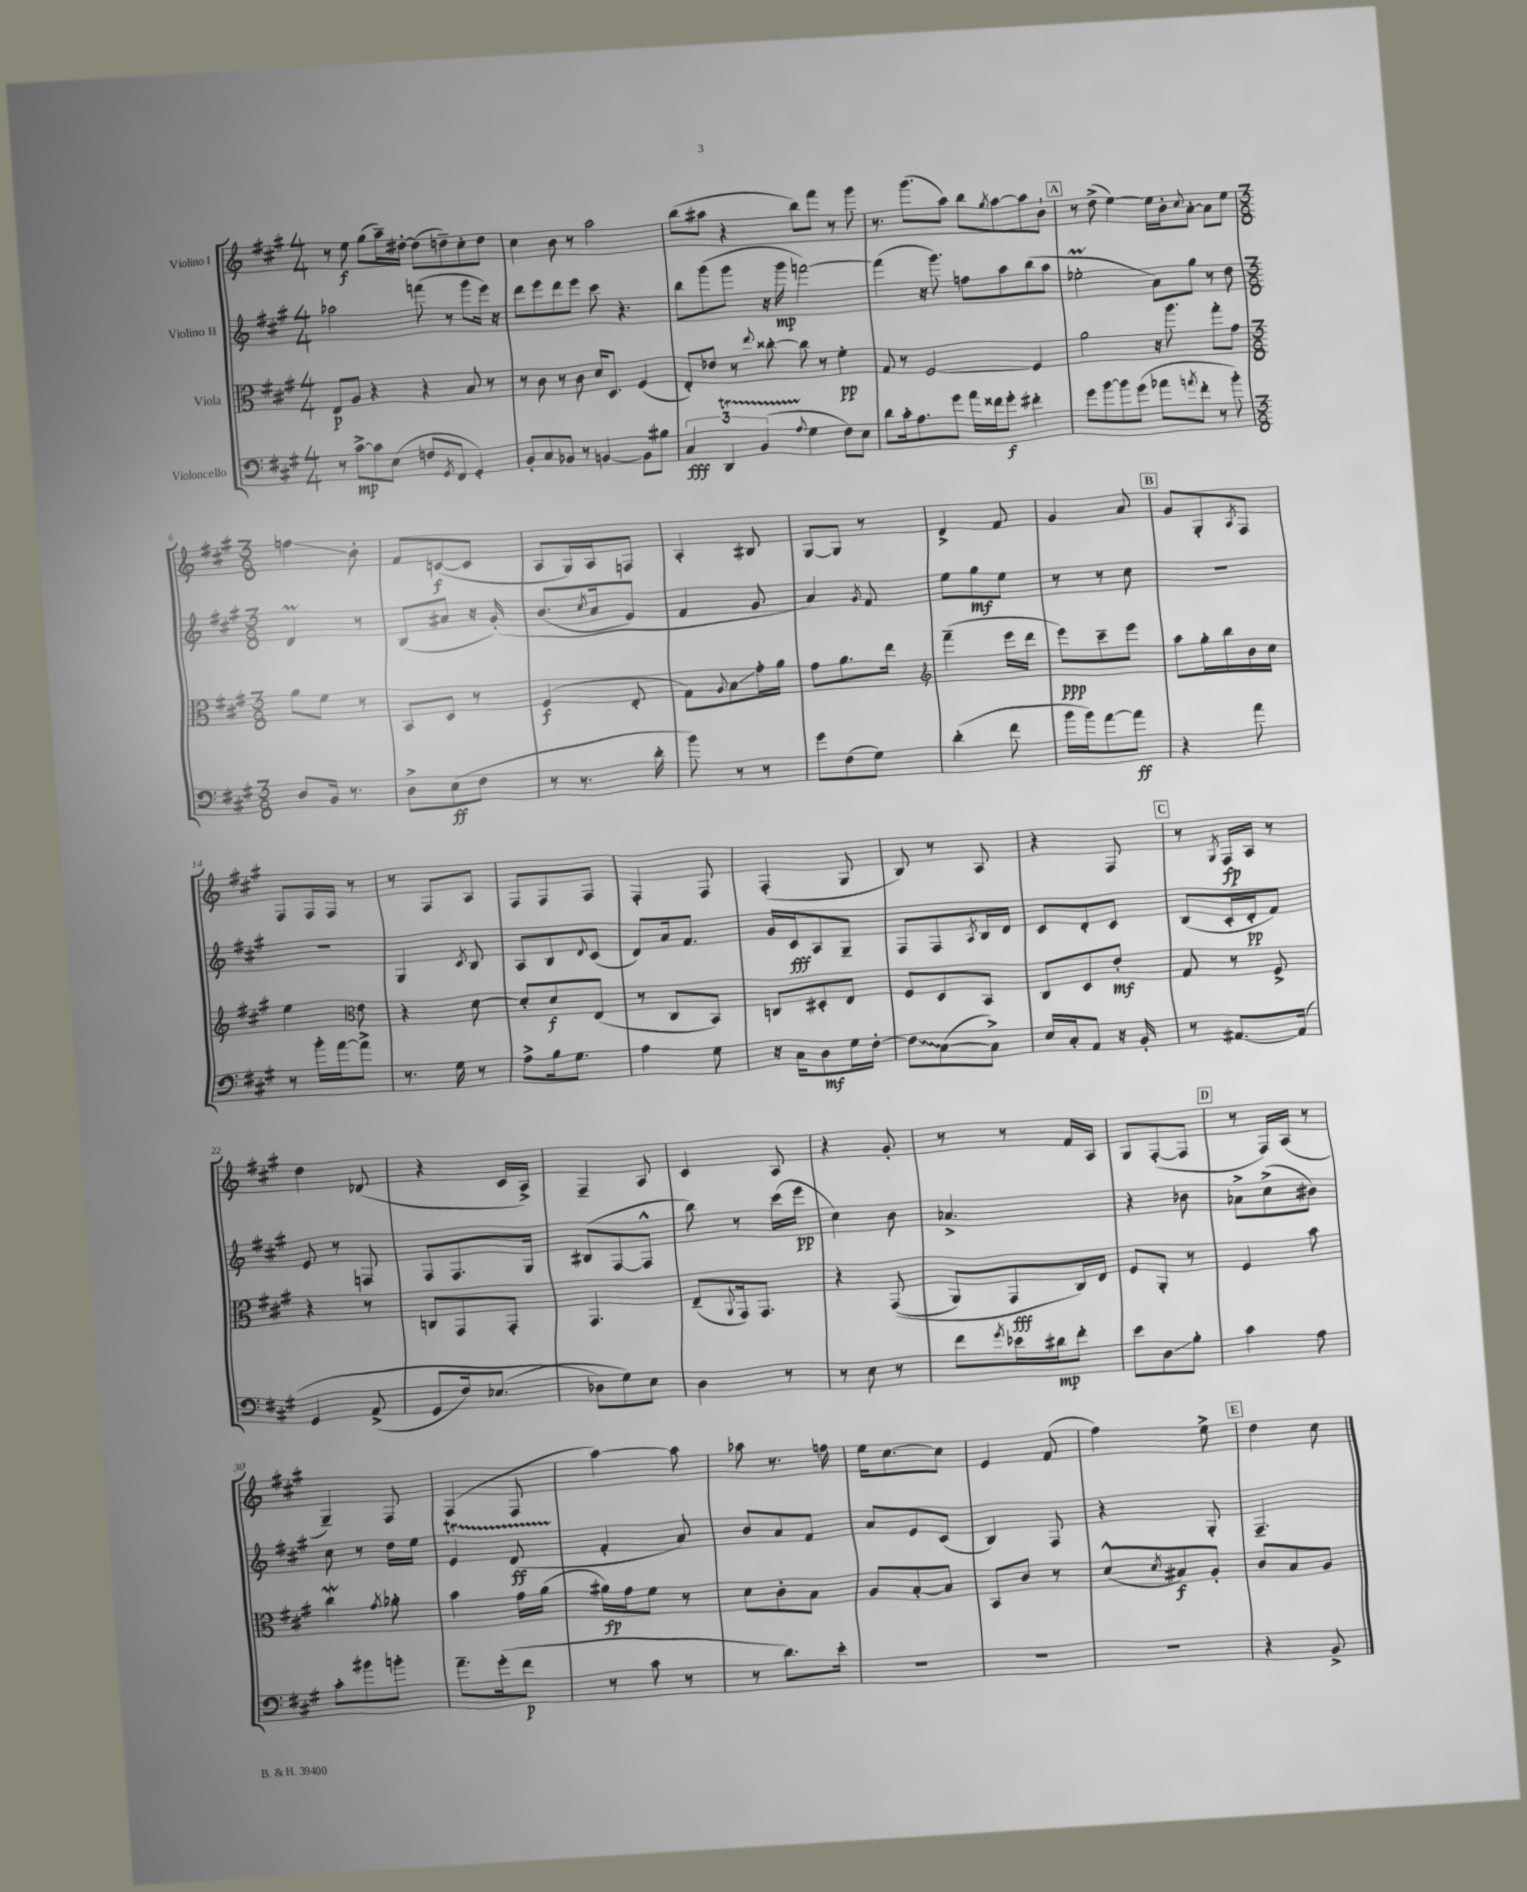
<<
\new StaffGroup <<
\new Staff = "s0" \with { instrumentName = "Violino I" } {
    \clef treble \key a \major \numericTimeSignature \time 4/4
    r8 e''8\f gis''8( a''16--) dis''16~-. dis''8( d''8--) cis''8-. d''8 |
    cis''4 b'8 r8 a''2 |
    b''8( ais''8 r4 b''8) fis'''8 r8 gis'''8 |
    r8. gis'''8.( a''8) b''8 \acciaccatura { gis''8 } a''8~ a''8 b'8-! |
    \mark \markup { \box "A" } r8 d''8->( e''4~) e''16 b'16-. \appoggiatura { cis''8 } a'8~-. a'8 e''8 |
    \numericTimeSignature \time 3/8 f''4\glissando b'8-. |
    fis'8 c'8~\f( c'8 |
    a8 gis16) a16 f8 |
    a4-. bis8 |
    gis8~ gis8 r8 |
    d'4-> fis'8 |
    gis'4 a'8 |
    \mark \markup { \box "B" } gis'8 gis8-. \acciaccatura { a8 } fis8 |
    fis8 fis16 fis16 r8 |
    r8 fis8 a8 |
    fis8 fis8 fis8 |
    fis4-. fis8 |
    fis4-.( gis8 |
    b8) r8 a8 |
    r4 fis8 |
    \mark \markup { \box "C" } r8 \acciaccatura { gis8 } fis16\fp a16 r8 |
    d''4 des'8( |
    r4 cis'16 a16->) |
    fis4-- a8 |
    cis'4 a8 |
    r4 gis'8-. |
    r8 r8 fis'16 a16 |
    gis8 fis8~-.( fis8 |
    \mark \markup { \box "D" } r8 fis16) a16( r8 |
    gis4--) fis8 |
    fis4( fis8 |
    a''4~) a''8 |
    aes''8 r8. f''16 |
    e''16 cis''8.~ cis''8 |
    e'4 fis'8( |
    fis''4) e''8-> |
    \mark \markup { \box "E" } d''4 cis''8 \bar "|." |
}
\new Staff = "s1" \with { instrumentName = "Violino II" } {
    \clef treble \key a \major \numericTimeSignature \time 4/4
    aes''2 f'''8( r8 gis'''8 e'''16) r16 |
    d'''8 e'''8 d'''8 e'''8 cis'''8 r4. |
    b''8 gis'''8( gis'''8 r16 gis'''16\mp f'''2~) |
    f'''4( r16 gis'''8.) f''8 a''8 b''8( a''8 |
    \mark \markup { \box "A" } ees''2-.\prall a'8) gis''8 r8 d''8 |
    \numericTimeSignature \time 3/8 d'4\prall r8 |
    b8( ais'8 r16 gis'16-.)\( |
    b'8.( \acciaccatura { cis''8 } a'16 e'8) |
    fis'4 gis'8 |
    a'4\) \acciaccatura { gis'8 } fis'8 |
    e''8 gis''8\mf e''8 |
    r8 r8 cis''8 |
    \mark \markup { \box "B" } R4. |
    R4. |
    gis4 \acciaccatura { cis'8 } b8 |
    a8 b8 \appoggiatura { d'8 } cis'8( |
    d'8) a'16 fis'8. |
    gis'16 cis'16\fff a8 gis8-- |
    fis8 fis8 \acciaccatura { a8 } b16 d'16 |
    cis'8 d'8-. cis'8 |
    \mark \markup { \box "C" } b8( cis'16-. d'16-.\pp fis'8) |
    e'8 r8 f8 |
    fis8 fis8. gis16 |
    bis8( fis8~ fis8-^ |
    b''8) r8 cis'''16( e'''16\pp |
    cis''4) b'8 |
    aes'4.-> |
    r4 bes'8 |
    \mark \markup { \box "D" } aes'8-> cis''8->( bis'8) |
    cis''8 r8 d''16 e''16 |
    e'4\startTrillSpan d'8\ff( |
    fis'4-.\stopTrillSpan a'8) |
    b'8 a'8 fis'8 |
    a'8 e'8 cis'8( |
    b4) fis8 |
    r4 gis8-. |
    \mark \markup { \box "E" } fis4.-- \bar "|." |
}
\new Staff = "s2" \with { instrumentName = "Viola" } {
    \clef alto \key a \major \numericTimeSignature \time 4/4
    e8\p a8 r4 r4 b8 r8 |
    r8 cis'8 r8 cis'8 d'16 d8. fis4( |
    e8-.) ees'8 r8 \appoggiatura { e''8 } cisis''8~-. cisis''8 r8 fis'4-.\pp |
    gis8 r8 fis2~ fis4 |
    \mark \markup { \box "A" } a'2 r16 a''8. gis''8-. gis'8 |
    \numericTimeSignature \time 3/8 a'8 fis'8 r8 |
    b,8 d8 r8 |
    fis4\f( e8-. |
    gis8) \appoggiatura { a8 } b8\glissando gis'16-. a'16 |
    gis'8 a'8. e''16 |
    \clef treble fis'''4--( e'''16 d'''16 |
    e'''8\ppp) cis'''8-- e'''8 |
    \mark \markup { \box "B" } a''8 gis''16-. b''16 b'16 cis''16 |
    e''4 \clef alto e'8 |
    r4 d'8~ |
    d'8-. d'8\f e8( |
    r8 cis8 b,8) |
    c8 dis8-. e8 |
    fis8 d8 b,8 |
    cis8 d8 e'8-.\mf |
    \mark \markup { \box "C" } gis8 r8 fis8-> |
    r4 r8 |
    c8 gis,8 gis,8-. |
    gis,4. |
    e8--( \appoggiatura { a,8 } gis,16) gis,8. |
    r4 gis,8(\( |
    a,8) gis,8\fff cis16\) e16 |
    fis8 a,8-. r8 |
    \mark \markup { \box "D" } fis4 b'8 |
    cis''4\mordent \acciaccatura { gis'8 } aes'8-. |
    b'4 gis'16 a'16( |
    ais'16\fp) gis'16 fis'8 r8 |
    d'8 cis'8-. b8 |
    a8 b8~-. b8 |
    b,8 cis'8 r8 |
    d'8-^( \acciaccatura { d'8 } bis8\f) a8-. |
    \mark \markup { \box "E" } cis'8 b8 a8 \bar "|." |
}
\new Staff = "s3" \with { instrumentName = "Violoncello" } {
    \clef bass \key a \major \numericTimeSignature \time 4/4
    r8 cis'8~->\mp cis'8 e8( f8 \acciaccatura { gis,8 } fis,8 gis,4-.) |
    b,8-. cis8 bes,8 r8 b,4~ b,8 bis8 |
    \tuplet 3/2 { cis4\fff d,4\startTrillSpan b,4( } \appoggiatura { a8 } gis4\stopTrillSpan fis8) e8 |
    d'8 cis'16-. a8. gis'8 a'16 fisis'16 gis'8-.\f fis'4-. |
    \mark \markup { \box "A" } gis'8 b'8~ b'8 gis'8( aes'8 \acciaccatura { a'8 } fis'8-. r8 b'8-.) |
    \numericTimeSignature \time 3/8 d8 b,16 r8. |
    d8-> e8\ff( fis8 |
    r8 r8. d'16-. |
    b'8) r8 r8 |
    gis'8 fis8( gis8) |
    d'4-.( fis'8 |
    b'16 b'16) a'8~ a'8\ff |
    \mark \markup { \box "B" } r4 a'8 |
    r8 b'16-. a'16~ a'8-> |
    r8. gis16 r8 |
    a8-> b16 gis8. |
    a4 gis8 |
    r16 cis16 d8\mf gis16 fis16~-. |
    \once \override Glissando.style = #'zigzag fis8\glissando cis8~( cis8->) |
    e16 cis16-. a,8 r16 b,16-. |
    \mark \markup { \box "C" } r8 ais,8.~ ais,16\( |
    gis,4 a,8->( |
    gis,8 fis16) ees8.( |
    des8\) gis8) e8 |
    d4 r8 |
    r8 e8 r8 |
    fis'8 \acciaccatura { gis'8 } ees'16 dis'16\mp fis'8-. |
    e'8 d8\glissando b8-. |
    \mark \markup { \box "D" } cis'4 a8 |
    cis'8-. bis'8 b'8-. |
    a'8.-- gis'16-.( fis'8\p |
    r8 cis'8 r8 |
    r8 d'8.) e'16-. |
    R4. |
    R4. |
    R4. |
    \mark \markup { \box "E" } r4 b,8-> \bar "|." |
}
>>
>>
